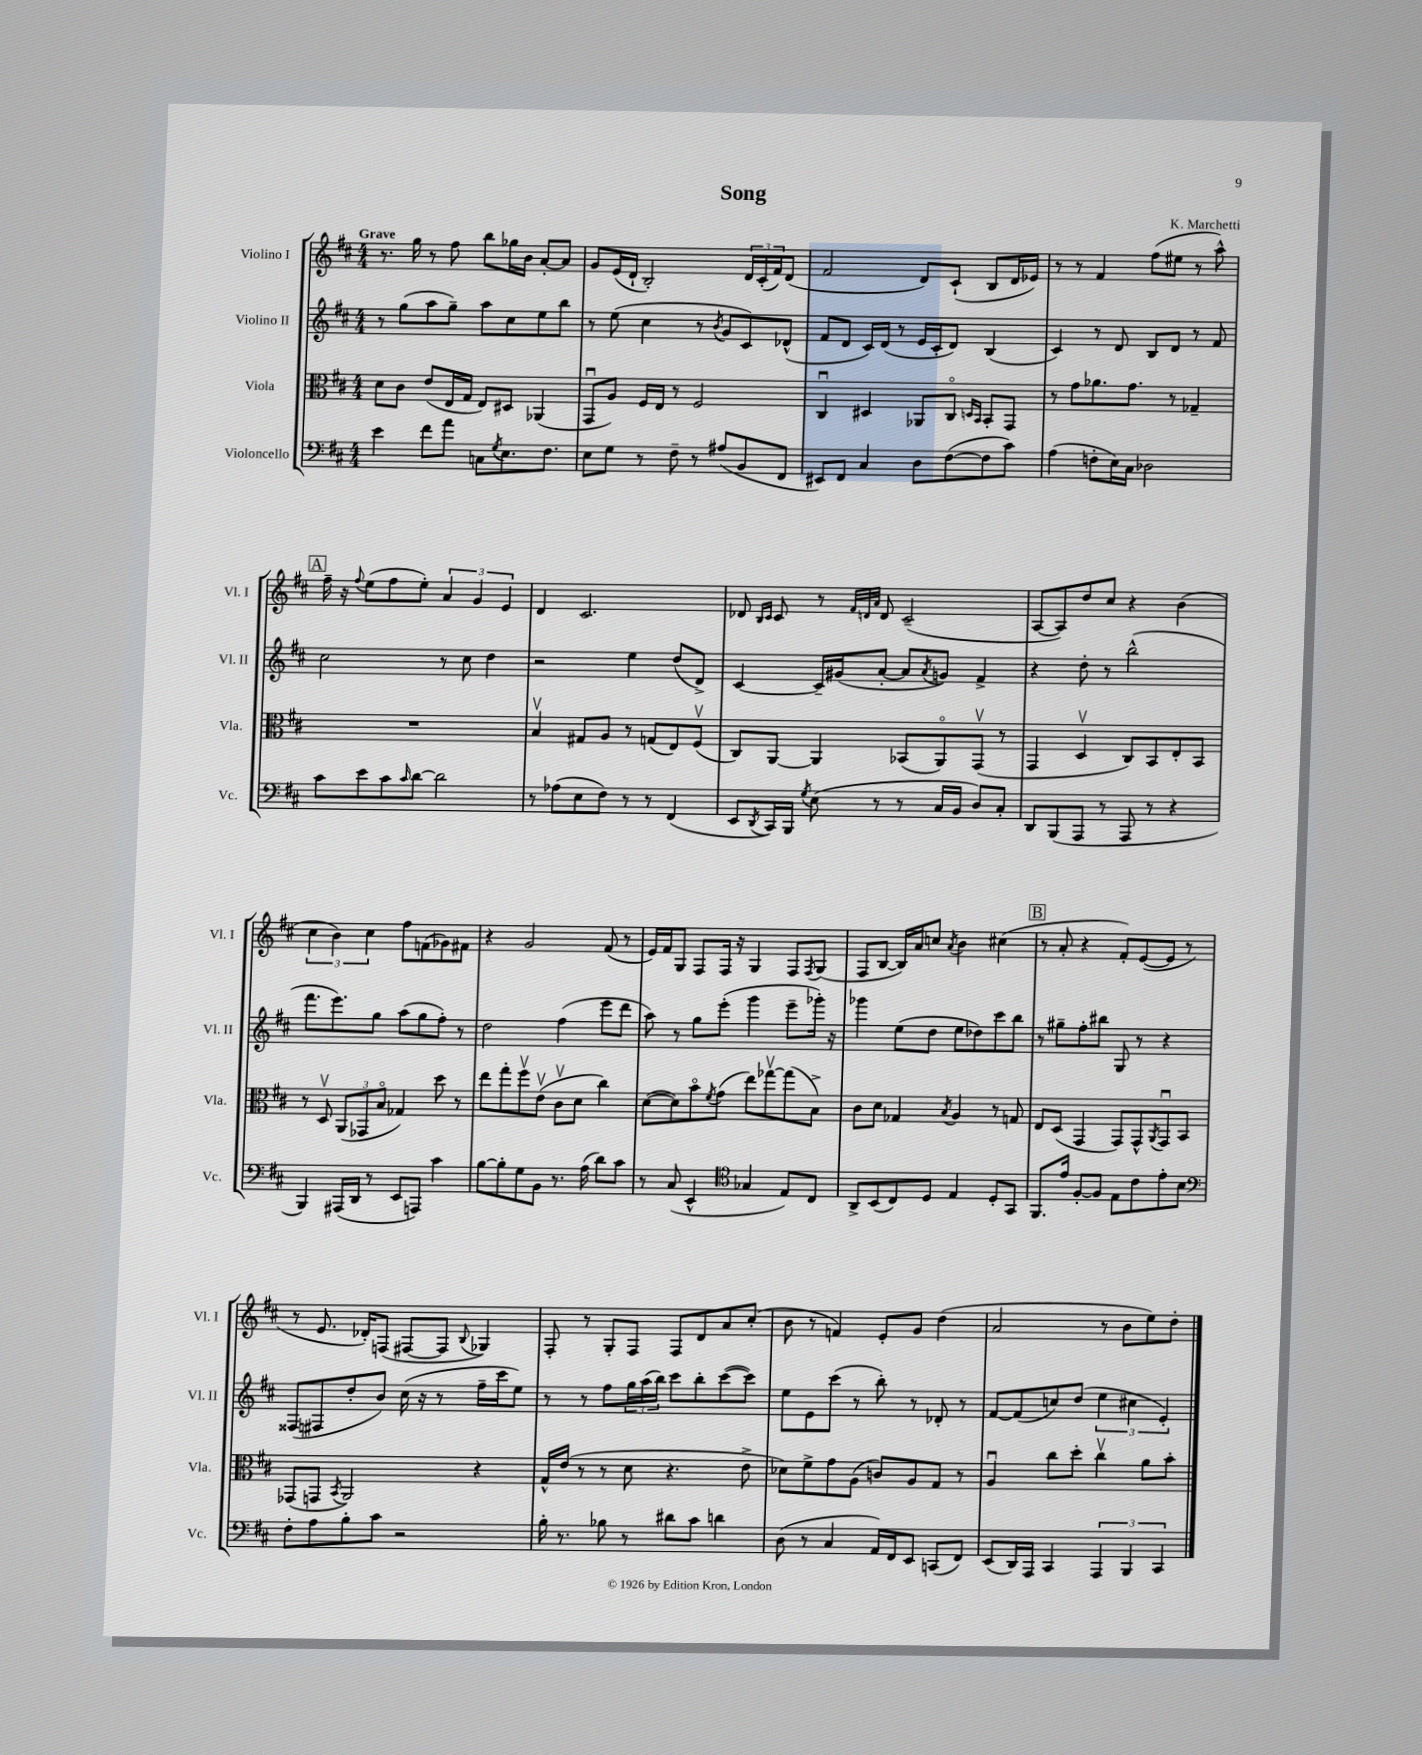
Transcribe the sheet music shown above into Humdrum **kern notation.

**kern	**kern	**kern	**kern
*staff4	*staff3	*staff2	*staff1
*clefF4	*clefC3	*clefG2	*clefG2
*k[f#c#]	*k[f#c#]	*k[f#c#]	*k[f#c#]
*M4/4	*M4/4	*M4/4	*M4/4
4e	8d	8r	8.r
.	8c#	(8gg	.
.	.	.	16gg
8f#	(8e	8aa	8r
8a	16E	8gg~)	8ff#
.	16G	.	.
8C	8E)	8aa	8bb
8qG	.	.	.
8.E	8D#	8cc#	16gg-
.	.	.	16b
.	(4AA-	8ee	[8a'
8.F#	.	.	.
.	.	8bb	8a]
=	=	=	=
8E	8GGu	8r	8g
8G	8A)	(8ee	(16e
.	.	.	16d`
8r	16F#	4cc#	2B')
.	16E	.	.
8F#~	8r	.	.
8r	2F#	8r	.
.	.	8qb	.
(8A#	.	8g	.
8BB	.	8c#)	24d
.	.	.	(24c#'
.	.	.	24f#)
8FF#	.	(8d-^^	(8d
=	=	=	=
8EE#)	4C#u	8f#	2f#
8FF#	.	8d	.
4C#	4D#	16c#)	.
.	.	(16d	.
.	.	8r	.
8D	8AA-	16e	8d)
.	.	16c#'	.
([8F#	8C#o	8d)	(8c#`
.	16qqD	.	.
.	16qqBB	.	.
8F#]	8BB'	(4B	8B
8c#)	8GG	.	16d
.	.	.	16e-)
=	=	=	=
(4A	8r	4c#)	8r
.	8g	.	8r
8F'	8.a-	8r	4f#
16E)	.	8d	.
16C#	8.g	.	.
2D-	.	8B	(8ff#
.	8r	8d	8ee#
.	4G-~	8r	8r
.	.	8f#	8aa^^)
=	=	=	=
8c#	1r	2cc#	16ff#~
.	.	.	16r
.	.	.	8qqff#
8e	.	.	(8ee
8c#	.	.	8ff#
16qqc#	.	.	.
[8d	.	.	8ee')
2d]	.	8r	6a
.	.	8cc#	.
.	.	.	6g
.	.	4dd	.
.	.	.	6e
=	=	=	=
8r	4Bv	2r	4d
(8A-	.	.	.
8E	8G#	.	2.c#
8F#)	8A	.	.
8r	8r	4ee	.
8r	(8G	.	.
(4FF#	8E)	(8dd	.
.	(8F#v	8d^)	.
=	=	=	=
8EE	8C#)	[4c#	8d-
.	.	.	16qqB
8qDD	.	.	16qqc#
16CC#)	[8AA	.	8c#
16BBB	.	.	.
8qG	.	.	.
(8E	4AA]	16c#~]	8r
.	.	(16g#	.
.	.	.	32qqf#
.	.	.	32qqd
.	.	.	32qqa
8r	.	[8a'	8d
8r	(8BB-	8a]	(2c#~
.	.	8qa	.
16C#	8AAo)	8g)	.
16BB	.	.	.
8D)	(8GGv	4f#^	.
8C#'	8r	.	.
=	=	=	=
8DD	4GG	4r	[8A
(8BBB	.	.	8A])
8AAA	4Dv	8dd'	8dd
8r	.	8r	8cc#
8AAA	8C#)	(2bb^^	4r
8r	8BB	.	.
4r	8E'	.	(4b
.	8BB	.	.
=	=	=	=
4BBB)	8r	8.fff#	6cc#
.	8Dv	.	.
.	.	.	6b)
.	.	8.eee)	.
(16AAA#	(12AA	.	.
16DD	.	.	.
.	12GG-	.	6cc#
8r	.	8gg	.
.	12Bo	.	.
8EE	4G-)	(8aa	8ff#
8AAA)	.	8gg	(8f
4c#	8dd	8ff#')	8g-)
.	8r	8r	8f#
=	=	=	=
[8B	8ee	2dd	4r
8B']	8gg'	.	.
8G	8ff#v	.	2g
8BB	(8ev	.	.
8.r	8c#v	(4ff#	.
.	8d	.	.
(16A	.	.	.
8d)	4cc#)	8eee	(8f#
8c#	.	8ddd	8r
=	=	=	=
8r	([8d	8aa)	16e)
.	.	.	16f#
(8C#	8d])	8r	8G
4EE^^	8bo	8gg	8F#
.	8qf#	.	.
.	(8g	(8eee'	16F#
.	.	.	16r
*clefC4	*	*	*
4G-	8ee)	4ggg	4G
.	[8gg-v	.	.
8E)	(8gg-]	8eee~	8F#
.	.	.	8qF#
8C#	8B^)	16ggg-')	(8G
.	.	16r	.
=	=	=	=
8AA^	8c#	4ggg-	8F#
(8BB	8d	.	[8B
8C#)	4G-	(8ee	16B])
.	.	.	16a
8D	.	8dd	8cc
.	8qB	.	8qa
4E	4A	8ee	4b
.	.	8dd-)	.
8D'	8r	8ccc#	(4cc#
8GG	8G	8bb	.
=	=	=	=
8.FF#	8E	8r	8r
.	(8D	8gg#~	8a'
16e	.	.	.
[8F#'	4GG	8ff#'	4r
8F#]	.	8bb#	.
8E	8GG)	8G	8f#')
8c#	8GG^^	8r	([8e
.	8qAA	.	.
8e'	8GGu	4r	8e]
8B	8BB	.	8r
=	=	=	=
*clefF4	*	*	*
8F#'	(8GG-	(8F##	8r
8A	8GG	8F#	8.e
.	8qBB	.	.
8B'	2AA)	8dd'	.
.	.	.	16d-')
8c#	.	8b)	(8F
2r	.	(16cc#	[8F#
.	.	16r	.
.	.	8r	8F#]
.	.	.	8qqB
.	4r	16ff#~	4G-)
.	.	16ccc#	.
.	.	8ee)	.
=	=	=	=
16B'	16G^^	8r	8F#'
8.r	(16e	.	.
.	8r	8r	8r
8B-	8r	8ff#	8G'
8r	8d	24gg	8F#
.	.	(24aa	.
.	.	24bb)	.
8d#	4.r	8ccc#	8F#
8c#	.	8bb'	8d
4d	.	([8ccc#	8a
.	8e^	8ccc#])	(8cc#'
=	=	=	=
(8D	8d-)	8ee	8b
8r	8f#^	8e	8r
4C#	8g	(8ccc#	4f)
.	(8A	8r	.
16AA)	8c)	8bb')	8e'
16FF#	.	.	.
8EE	8A	8r	8g
(8CC	8G	8d-'	(4dd
8FF#)	8r	8r	.
=	=	=	=
(8EE	4Au	[8f#	2a
16DD)	.	(8f#]	.
16AAA	.	.	.
4CC#	8cc#	8cc)	.
.	8dd'	(8dd	.
6AAA	4cc#v	6ee	8r
.	.	.	8b
6BBB	.	6cc#	.
.	8a	.	8ee)
6CC#	.	6e')	.
.	8b'	.	8dd'
==	==	==	==
*-	*-	*-	*-
